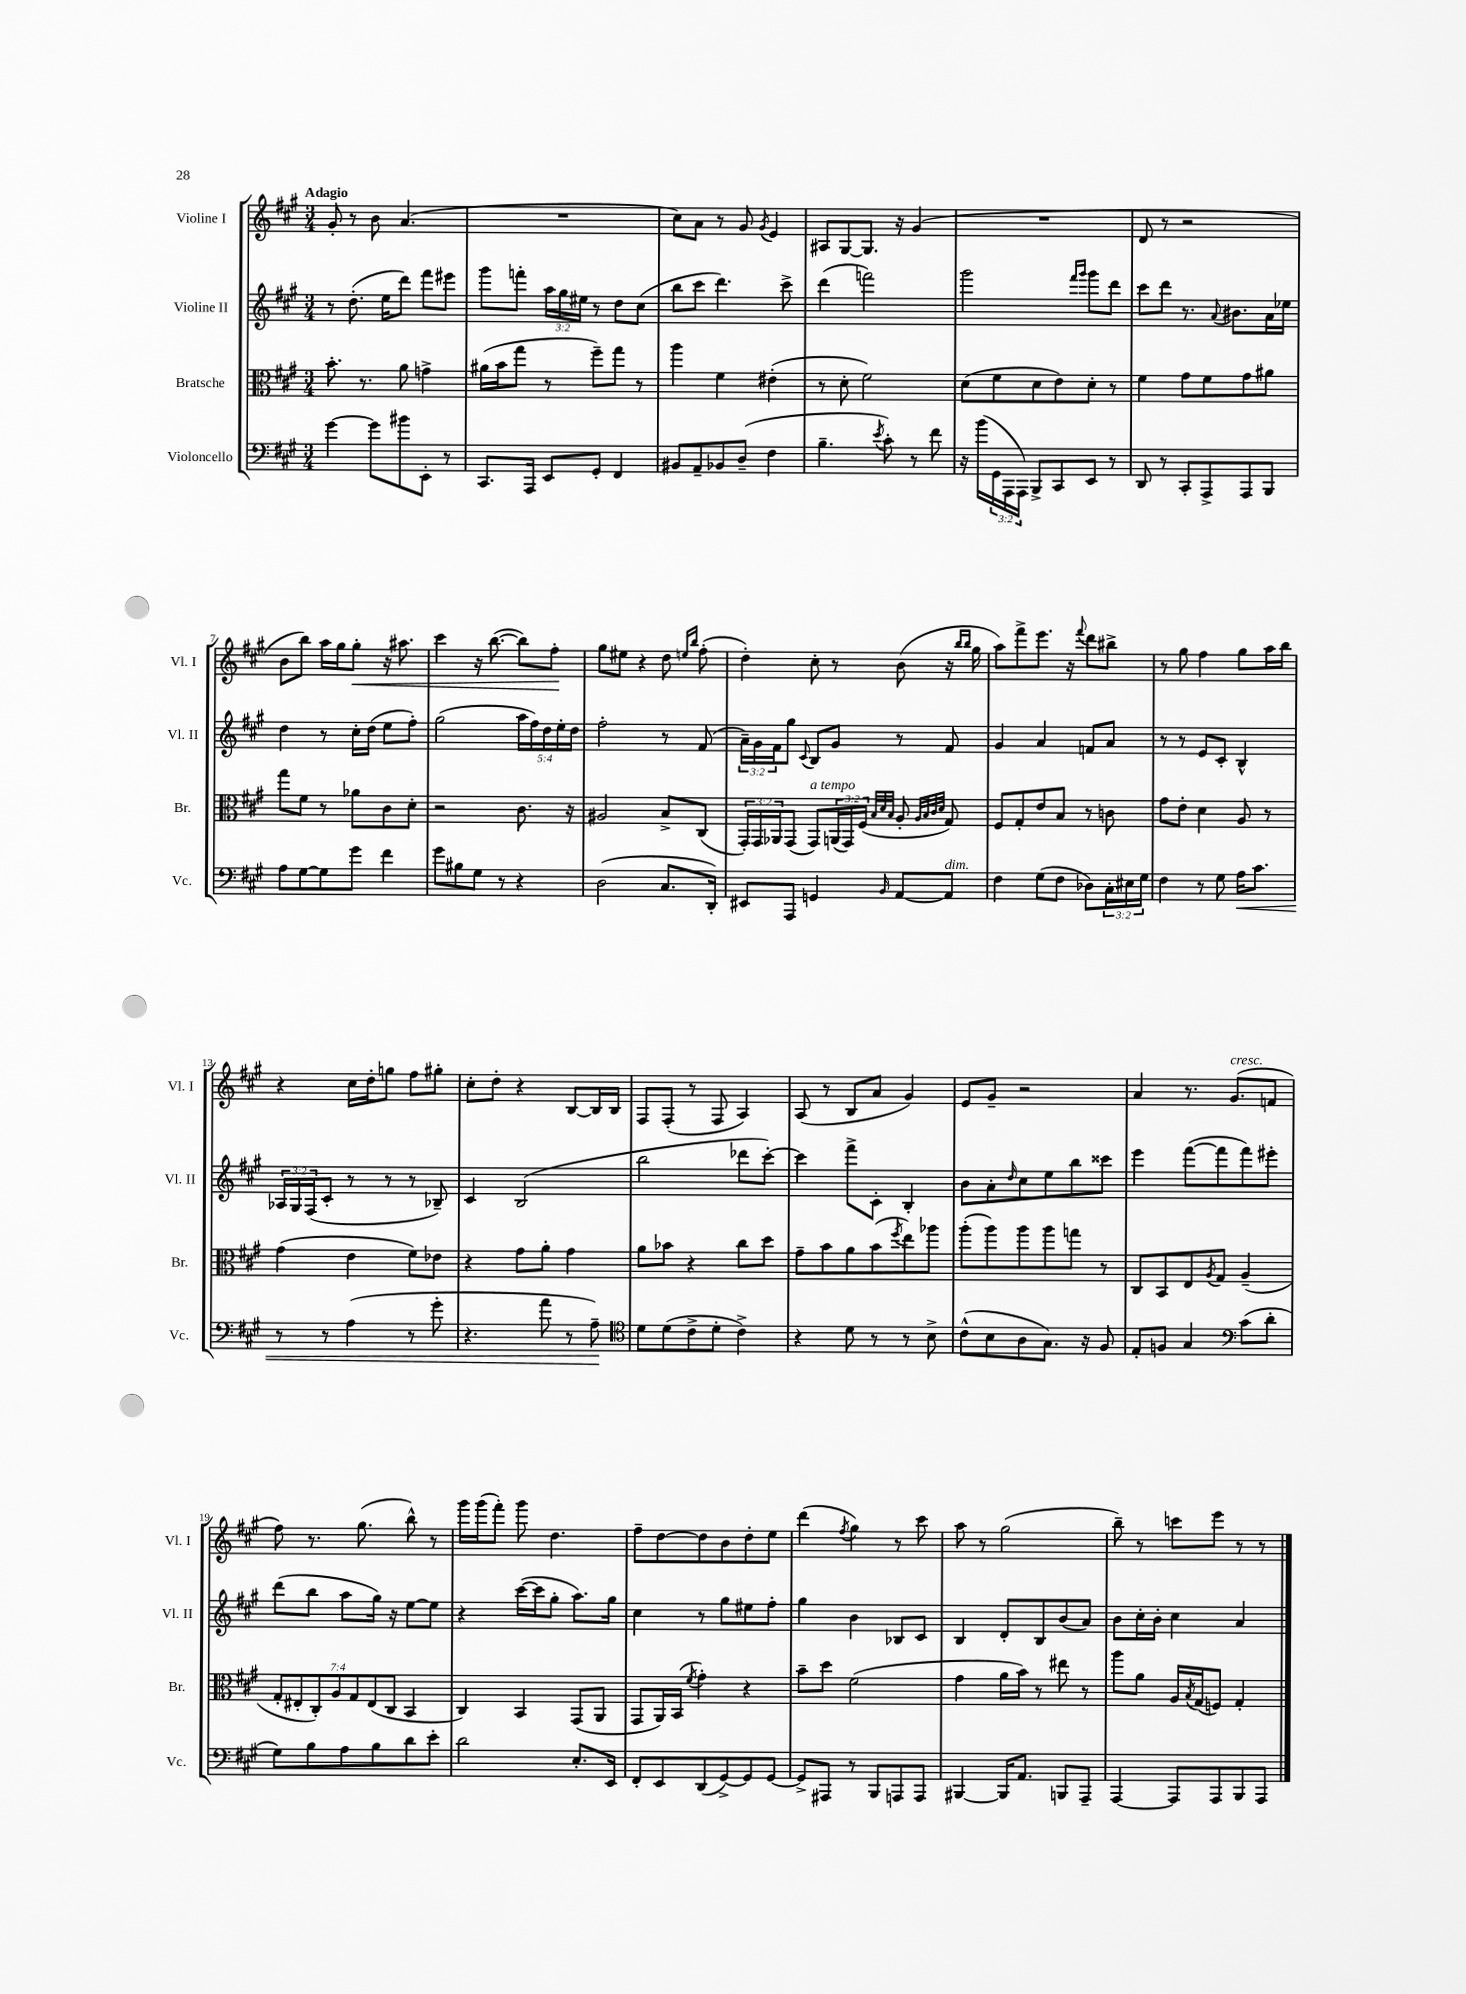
<<
\new StaffGroup <<
\new Staff = "s0" \with { instrumentName = "Violine I" shortInstrumentName = "Vl. I" } {
    \clef treble \key a \major \numericTimeSignature \time 3/4 \tempo "Adagio"
    gis'8-. r8 b'8 a'4.( |
    R2. |
    cis''8) a'8 r8 gis'8 \acciaccatura { gis'8 } e'4 |
    ais8 gis8~ gis8. r16 gis'4( |
    R2. |
    d'8 r8 r2 |
    b'8 b''8) a''16 gis''16 gis''8-.\< r16 ais''8. |
    cis'''4 r16 b''8.~( b''8) fis''8-.\! |
    gis''8 eis''8 r4 d''8 \grace { e''16 b''16 } fis''8-.( |
    d''4-.) cis''8-. r8 b'8( r16 \grace { b''16 b''16 } gis''16 |
    a''8) fis'''8-> e'''8. r16 \appoggiatura { fis'''8 } d'''8 bis''8-> |
    r8 gis''8 fis''4 gis''8 a''16 b''16 |
    r4 cis''16 d''16-. g''8 fis''8 gis''8-. |
    cis''8-. d''8-. r4 b8~ b16 b16 |
    fis8 fis8-.( r8 fis8 a4) |
    a8( r8 b8 a'8 gis'4) |
    e'8 gis'8-- r2 |
    a'4 r8. gis'8.^\markup { \italic "cresc." }( f'8 |
    fis''8) r8. gis''8.( b''8-^) r8 |
    gis'''16 gis'''16( fis'''8-.) gis'''8 d''4. |
    fis''8-- d''8~ d''8 b'8 d''8-. e''8 |
    d'''4( \acciaccatura { fis''8 } gis''4) r8 cis'''8 |
    a''8 r8 gis''2( |
    b''8--) r8 c'''8 e'''8 r8 r8 \bar "|." |
}
\new Staff = "s1" \with { instrumentName = "Violine II" shortInstrumentName = "Vl. II" } {
    \clef treble \key a \major \numericTimeSignature \time 3/4 \override Staff.TupletNumber.text = #tuplet-number::calc-fraction-text
    r8 d''8.-.( e''16 d'''8) fis'''8 eis'''8 |
    gis'''8 f'''8-. \tuplet 3/2 { a''16 gis''16 eis''16 } r8 d''8 cis''8( |
    b''8 cis'''8 d'''4.) cis'''8-> |
    d'''4( f'''2) |
    gis'''2 \grace { fis'''16 gis'''16 } gis'''8 d'''8 |
    cis'''8 d'''8 r8. \appoggiatura { a'8 } bis'8. a'16 ees''16 |
    d''4 r8 cis''16-. d''16( e''8 fis''8-.) |
    gis''2( \tuplet 5/4 { a''16 fis''16) d''16 e''16-. d''16 } |
    fis''2-. r8 fis'8( |
    \tuplet 3/2 { a'16--) gis'16 fis'16 } gis''8 \appoggiatura { cis'8 } b8 gis'8 r8 fis'8 |
    gis'4 a'4 f'8 a'8 |
    r8 r8 e'8 cis'8-. b4-^ |
    \tuplet 3/2 { aes16 gis16 fis16( } cis'8-. r8 r8 r8 bes8--) |
    cis'4 b2( |
    b''2 des'''8 cis'''8~-.) |
    cis'''4 fis'''8-> cis'8-. b4-. |
    b'8 a'8-. \grace { d''16 } cis''8 e''8 b''8 cisis'''8 |
    e'''4 fis'''8~( fis'''8 fis'''8) eis'''8-. |
    d'''8( b''8 a''8 gis''16) r16 e''8~ e''8 |
    r4 cis'''16~( cis'''16 gis''8-. a''8.) gis''16 |
    cis''4 r8 gis''8 eis''8 fis''8-. |
    gis''4 b'4 bes8 cis'8 |
    b4 d'8-. b8 b'8( a'8) |
    b'8 cis''16-. b'16-. cis''4 a'4 \bar "|." |
}
\new Staff = "s2" \with { instrumentName = "Bratsche" shortInstrumentName = "Br." } {
    \clef alto \key a \major \numericTimeSignature \time 3/4 \override Staff.TupletNumber.text = #tuplet-number::calc-fraction-text
    b'8.-. r8. a'8 g'4-> |
    ais'16( b'16 gis''8 r8 fis''8--) gis''8 r8 |
    a''4 fis'4 eis'4-.( |
    r8 d'8-. fis'2) |
    d'8( fis'8 d'8 e'8) d'8-. r8 |
    fis'4 gis'8 fis'8 gis'8 ais'8 |
    gis''8 fis'8 r8 aes'8 cis'8 d'8-. |
    r2 cis'8. r16 |
    ais2 b8-> cis8( |
    \tuplet 3/2 { gis,16-.) gis,16 aes,16 } gis,8( gis,8^\markup { \italic "a tempo" }) \tuplet 3/2 { a,16( gis,16) fis16( } \grace { b32 d'32 b32 } a8-. \grace { a32 b32 cis'32 d'32 } gis8) |
    fis8 gis8-. e'8 b8 r8 c'8 |
    gis'8 e'8-. d'4 a8 r8 |
    gis'4( e'4 fis'8) ees'8 |
    r4 gis'8 a'8-. gis'4 |
    a'8 bes'8 r4 cis''8 d''8 |
    gis'8-- b'8 a'8 b'8( \acciaccatura { fis''8 } e''8) aes''8 |
    a''8-.( a''8) a''8 a''8 g''8 r8 |
    cis8 b,8 e8 \acciaccatura { a8 } gis8 a4--( |
    \tuplet 7/4 { gis8-. eis8-. cis8-.) a8 gis8 eis8( cis8 } b,4 |
    cis4) b,4 gis,8( a,8 |
    gis,8 a,16) b,16( \acciaccatura { fis'8 } gis'4-.) r4 |
    b'8-- d''8 fis'2( |
    gis'4 a'16 b'16) r8 eis''8 r8 |
    a''8 a'8 a16 \acciaccatura { b8 } gis16( f8) gis4-. \bar "|." |
}
\new Staff = "s3" \with { instrumentName = "Violoncello" shortInstrumentName = "Vc." } {
    \clef bass \key a \major \numericTimeSignature \time 3/4 \override Staff.TupletNumber.text = #tuplet-number::calc-fraction-text
    gis'4~ gis'8 bis'8 e,8-. r8 |
    cis,8. a,,16 e,8 gis,8-. fis,4 |
    bis,8 a,8-- bes,8 d8--( fis4 |
    b4.-- \acciaccatura { e'8 } cis'8-.) r8 fis'8 |
    r16 b'16( \tuplet 3/2 { gis,16 a,,16 a,,16) } b,,8-> cis,8 e,8 r8 |
    d,8 r8 cis,8-. a,,8-> a,,8 b,,8 |
    a8 gis8~ gis8 gis'8 fis'4 |
    gis'8 bis8 gis8 r8 r4 |
    d2( cis8. d,16-.) |
    eis,8 a,,8 g,4 \grace { b,16 } a,8~ a,8^\markup { \italic "dim." } |
    fis4 gis8( fis8 des8) \tuplet 3/2 { cis16-. eis16 gis16 } |
    fis4 r8 gis8 a16\< cis'8. |
    r8 r8 a4( r8 gis'8-. |
    r4. a'8 r8 a8--\!) |
    \clef tenor d'8 d'8( cis'8-> d'8-. cis'4->) |
    r4 d'8 r8 r8 b8-> |
    cis'8-^( b8 a8 gis8.) r16 fis8 |
    e8-. f8 gis4 \clef bass cis'8( d'8-. |
    gis8) b8 a8 b8 d'8 e'8-. |
    d'2 e8.-. e,16 |
    fis,8-. e,8 d,8( gis,8~->) gis,8 gis,8~ |
    gis,8-> ais,,8 r8 b,,8 a,,8 a,,8 |
    bis,,4~ bis,,16 a,8. b,,8 a,,8-- |
    a,,4~ a,,8 a,,8 b,,8 a,,8 \bar "|." |
}
>>
>>
